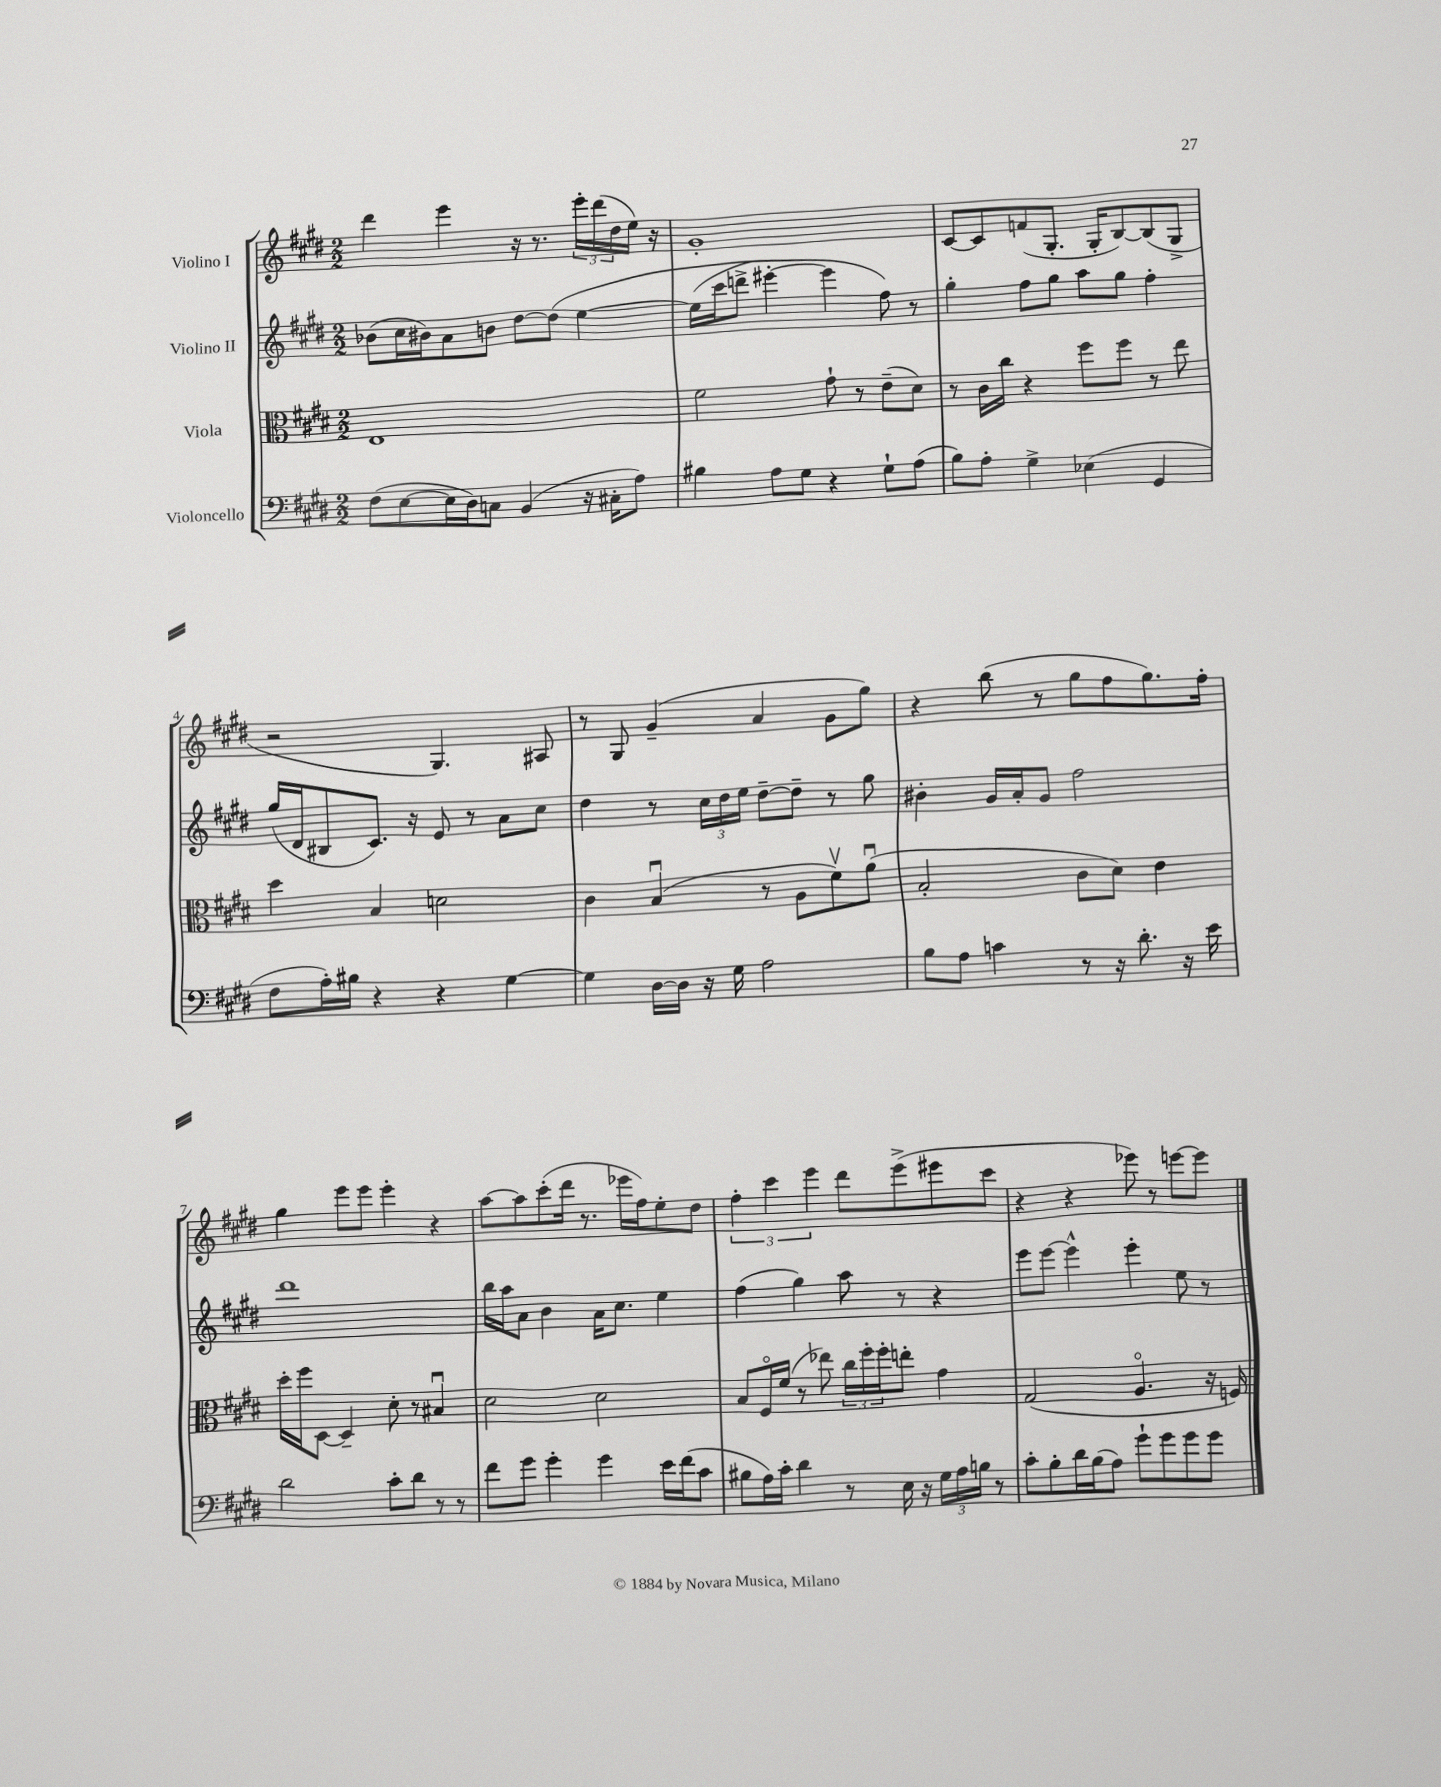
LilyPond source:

<<
\new StaffGroup <<
\new Staff = "s0" \with { instrumentName = "Violino I" } {
    \clef treble \key e \major \numericTimeSignature \time 2/2
    dis'''4 e'''4 r16 r8. \tuplet 3/2 { e'''16-. dis'''16( dis''16 } e''16) r16 |
    gis'1-. |
    cis'8~ cis'8 f'8( gis8.-. gis16-. b8~) b8( gis8-> |
    r2 gis4.) ais8 |
    r8 gis8 gis'4--( a'4 gis'8 gis''8) |
    r4 b''8( r8 gis''8 fis''8 gis''8.) fis''16-. |
    gis''4 e'''8 e'''8 e'''4-. r4 |
    a''8~ a''8 cis'''8-.( dis'''16 r8. ees'''16 fis''16) e''8-. dis''8 |
    \tuplet 3/2 { fis''4-. cis'''4 e'''4 } dis'''8 e'''8->( eis'''8 cis'''8 |
    r4 r4 ees'''8) r8 e'''8~ e'''8 \bar "|." |
}
\new Staff = "s1" \with { instrumentName = "Violino II" } {
    \clef treble \key e \major \numericTimeSignature \time 2/2
    bes'8( cis''16 bis'16) a'8 b'8 dis''8~ dis''8\( e''4~ |
    e''16( cis'''16 d'''8-> eis'''4~-.) eis'''4 fis''8\) r8 |
    gis''4-. fis''8 gis''8 a''8 gis''8 fis''4-. |
    gis''16( dis'16 bis8 cis'8.) r16 e'8 r8 a'8 cis''8 |
    dis''4 r8 \tuplet 3/2 { cis''16 dis''16 e''16 } dis''8~-- dis''8-- r8 gis''8 |
    bis'4-. gis'16 a'16-. gis'8 fis''2 |
    dis'''1 |
    b''16 a''16 a'8 b'4 a'16 cis''8. e''4 |
    fis''4( gis''4) a''8 r8 r4 |
    e'''8 e'''8~ e'''4-^ e'''4-. e''8 r8 \bar "|." |
}
\new Staff = "s2" \with { instrumentName = "Viola" } {
    \clef alto \key e \major \numericTimeSignature \time 2/2
    e1 |
    fis'2 gis'8-! r8 e'8--( dis'8) |
    r8 cis'16 cis''16 r4 fis''8 fis''8 r8 e''8 |
    dis''4 b4 d'2 |
    cis'4 b4\downbow( r8 a8 fis'8\upbow) a'8\downbow( |
    b2-. cis'8 dis'8) e'4 |
    dis''16-. fis''16 dis8~ dis4-- dis'8-. r8 bis4\downbow |
    dis'2 dis'2 |
    b8 fis16\flageolet fis'16( r8 ees''8) \tuplet 3/2 { cis''16 fis''16-. fis''16-. } e''8-. gis'4 |
    gis2( a4.\flageolet r16 f16) \bar "|." |
}
\new Staff = "s3" \with { instrumentName = "Violoncello" } {
    \clef bass \key e \major \numericTimeSignature \time 2/2
    fis8( e8~ e16 dis16) c8 b,4( r16 cis16-. a8) |
    bis4 a8 gis8 r4 gis8-! a8( |
    b8) a8-. gis4-> ees4( gis,4 |
    fis8 a16-.) bis16 r4 r4 gis4~ |
    gis4 dis16~ dis16 r16 gis16 a2 |
    b8 a8 c'4 r8 r16 dis'8.-. r16 e'16 |
    dis'2 cis'8-. dis'8 r8 r8 |
    fis'8 gis'8 gis'4-. gis'4 e'16 fis'16( cis'8 |
    bis8 a16) cis'16-. dis'4 r8 e16 r16 \tuplet 3/2 { gis16 a16 b16 } r8 |
    cis'8-. b8-. dis'16 b16( a8) gis'8-! gis'8 gis'8 gis'8 \bar "|." |
}
>>
>>
